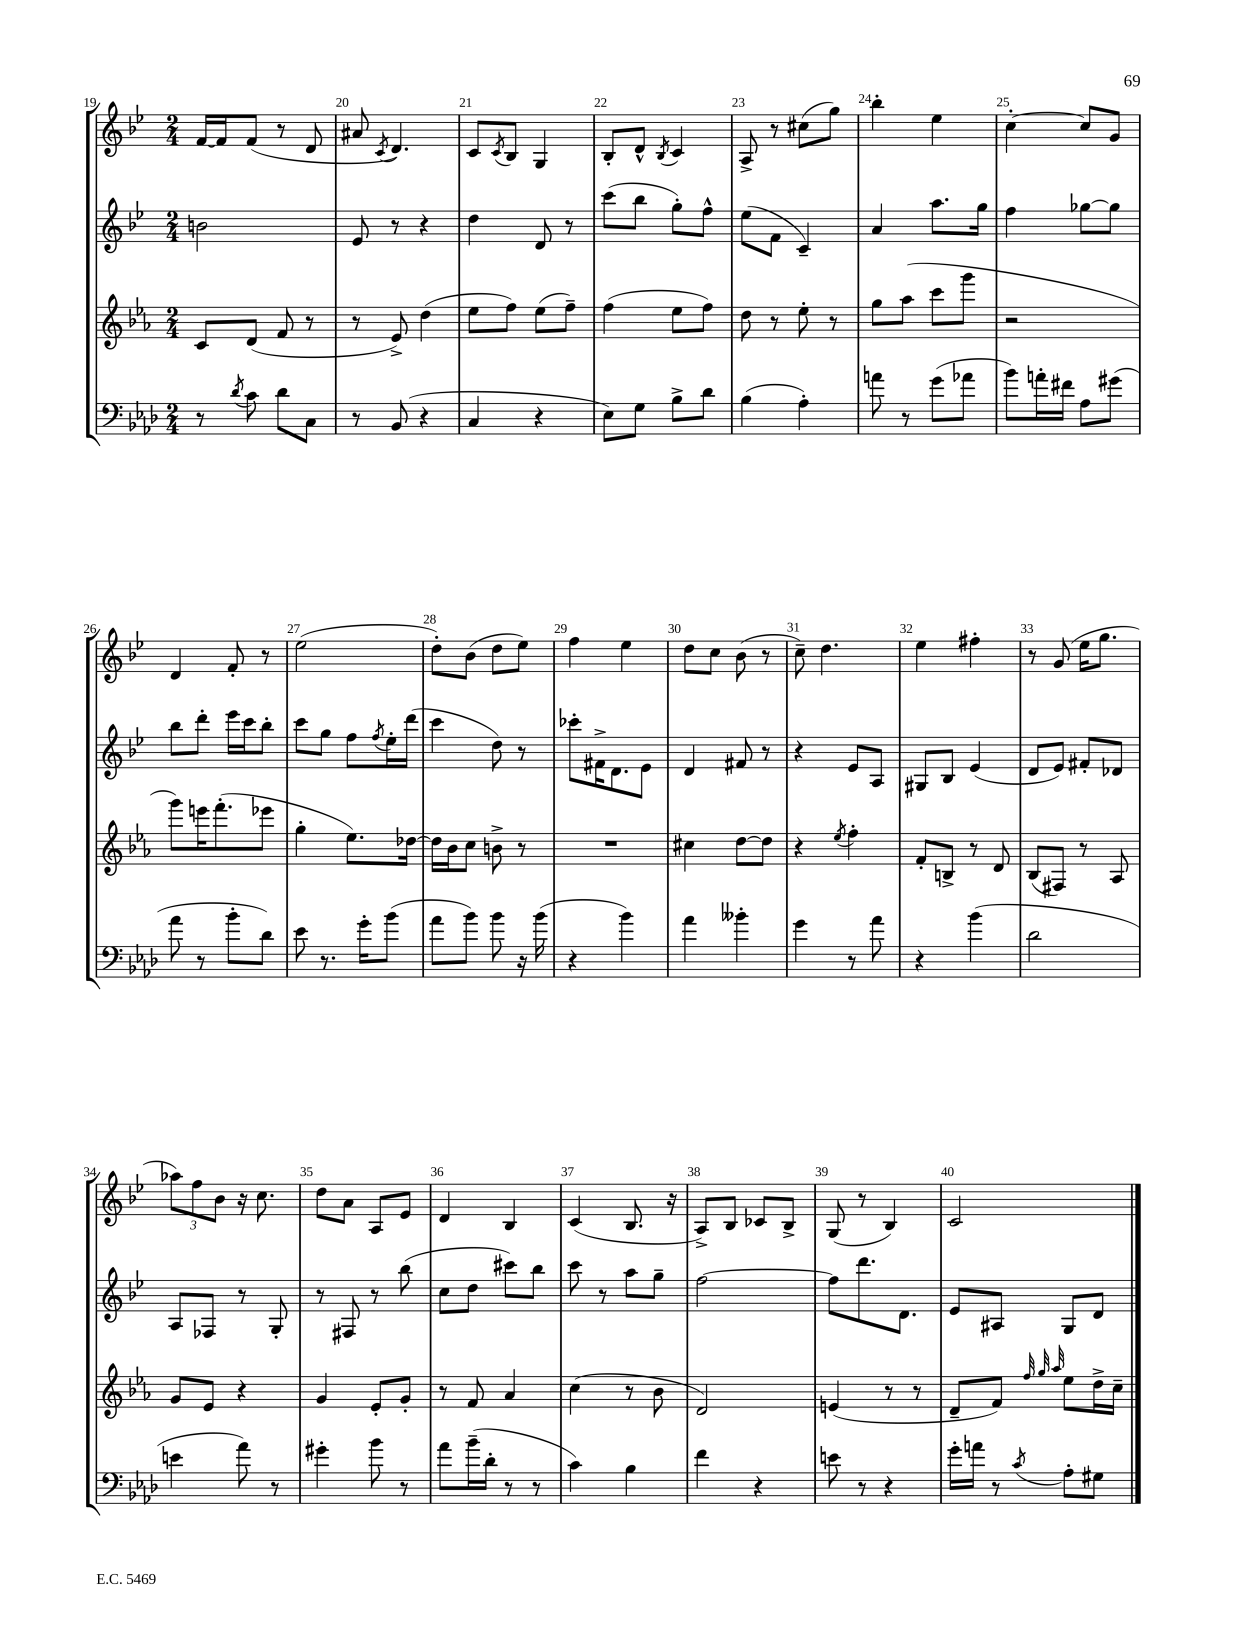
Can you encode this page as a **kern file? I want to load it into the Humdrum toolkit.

**kern	**kern	**kern	**kern
*staff4	*staff3	*staff2	*staff1
*clefF4	*clefG2	*clefG2	*clefG2
*k[b-e-a-d-]	*k[b-e-a-]	*k[b-e-]	*k[b-e-]
*M2/4	*M2/4	*M2/4	*M2/4
8r	8c/L	2b\	[16f/LL
.	.	.	16f/]J
8qd-/	.	.	.
8c\	(8d/J	.	(8f/J
8d-\L	8f/	.	8r
8C\J	8r	.	8d/
=	=	=	=
8r	8r	8e-/	8a#/
.	.	.	8qc/
(8BB-/	8e-^/)	8r	4.d/)
4r	(4dd\	4r	.
=	=	=	=
4C/	8ee-\L	4dd\	8c/L
.	.	.	8qc/
.	8ff\J)	.	8B-/J
4r	(8ee-\L	8d/	4G/
.	8ff~\J)	8r	.
=	=	=	=
8E-\L)	(4ff\	(8ccc\L	8B-'/L
8G\J	.	8bb-\J	8d^^/J
.	.	.	8qB-/
8B-^\L	8ee-\L	8gg'\L)	4c/
8d-\J	8ff\J)	8ff^^\J	.
=	=	=	=
(4B-\	8dd\	(8ee-\L	8A^/
.	8r	8f\J	8r
4A-'\)	8ee-'\	4c~/)	(8cc#\L
.	8r	.	8gg\J)
=	=	=	=
8a\	8gg\L	4a/	4bb-'\
8r	(8aa-\J	.	.
(8g\L	8ccc\L	8.aa\L	4ee-\
8a-\J	8ggg\J	.	.
.	.	16gg\Jk	.
=	=	=	=
8b-\L)	2r	4ff\	[4cc'\
16a'\L	.	.	.
16f#\JJ	.	.	.
8A-\L	.	[8gg-\L	8cc/]L
(8g#\J	.	8gg-\]J	8g/J
=	=	=	=
8a-\	8ggg\L)	8bb-\L	4d/
8r	16eee\K	8ddd'\J	.
.	(8.fff'\	.	.
8b-'\L	.	16eee-\LL	8f'/
.	.	16ccc\J	.
8d-\J)	8eee-\J	8bb-'\J	8r
=	=	=	=
8e-\	4gg'\	8ccc\L	(2ee-\
8.r	.	8gg\J	.
.	8.ee-\L)	8ff\L	.
16g'\LK	.	.	.
.	.	8qff/	.
(8b-\J	.	16ee-'\L	.
.	[16dd-\Jk	(16ddd\JJ	.
=	=	=	=
8a-\L	16dd-\]LL	4ccc\	8dd'\L)
.	16b-\J	.	.
8b-\J)	8cc\J	.	(8b-\J
8b-\	8b^\	8dd\)	8dd\L
16r	8r	8r	8ee-\J)
(16b-\	.	.	.
=	=	=	=
4r	2r	8ccc-'\L	4ff\
.	.	16f#^\K	.
.	.	8.d\	.
4b-\)	.	.	4ee-\
.	.	8e-\J	.
=	=	=	=
4a-\	4cc#\	4d/	8dd\L
.	.	.	8cc\J
4b--'\	[8dd\L	8f#/	(8b-\
.	8dd\]J	8r	8r
=	=	=	=
4g\	4r	4r	8cc~\)
.	.	.	4.dd\
.	8qee-/	.	.
8r	4ff'\	8e-/L	.
8a-\	.	8A/J	.
=	=	=	=
4r	8f'/L	8G#/L	4ee-\
.	8B^/J	8B-/J	.
(4b-\	8r	(4e-/	4ff#'\
.	8d/	.	.
=	=	=	=
2d-\	(8B-/L	8d/L	8r
.	8F#/J)	8e-/J)	(8g/
.	8r	8f#'/L	16ee-\LK
.	.	.	8.gg\J
.	8A-/	8d-/J	.
=	=	=	=
4e\	8g/L	8A/L	12aa-\L)
.	.	.	12ff\
.	8e-/J	8F-/J	.
.	.	.	12b-\J
8a-\)	4r	8r	16r
.	.	.	8.cc\
8r	.	8G'/	.
=	=	=	=
4g#'\	4g/	8r	8dd\L
.	.	8F#/	8a\J
8b-\	8e-'/L	8r	8A/L
8r	8g'/J	(8bb-\	8e-/J
=	=	=	=
8a-\L	8r	8cc\L	4d/
(16b-~\L	8f/	8dd\J	.
16d-'\JJ	.	.	.
8r	4a-/	8ccc#\L)	4B-/
8r	.	8bb-\J	.
=	=	=	=
4c\)	(4cc\	8ccc\	(4c/
.	.	8r	.
4B-\	8r	8aa\L	8.B-/
.	8b-\	8gg~\J	.
.	.	.	16r
=	=	=	=
4f\	2d/)	[2ff\	8A^/L)
.	.	.	8B-/J
4r	.	.	8c-/L
.	.	.	8B-^/J
=	=	=	=
8e\	(4e/	8ff\]L	(8G/
8r	.	8.ddd\	8r
4r	8r	.	4B-/)
.	.	8.d\J	.
.	8r	.	.
=	=	=	=
16g'\LL	8d~/L	8e-/L	2c/
16a\JJ	.	.	.
8r	8f/J)	8A#/J	.
.	32qqff/	.	.
.	32qqgg/	.	.
8qc/	32qqaa-/	.	.
8A-'\L	8ee-\L	8G/L	.
8G#\J	16dd^\L	8d/J	.
.	16cc~\JJ	.	.
==	==	==	==
*-	*-	*-	*-
